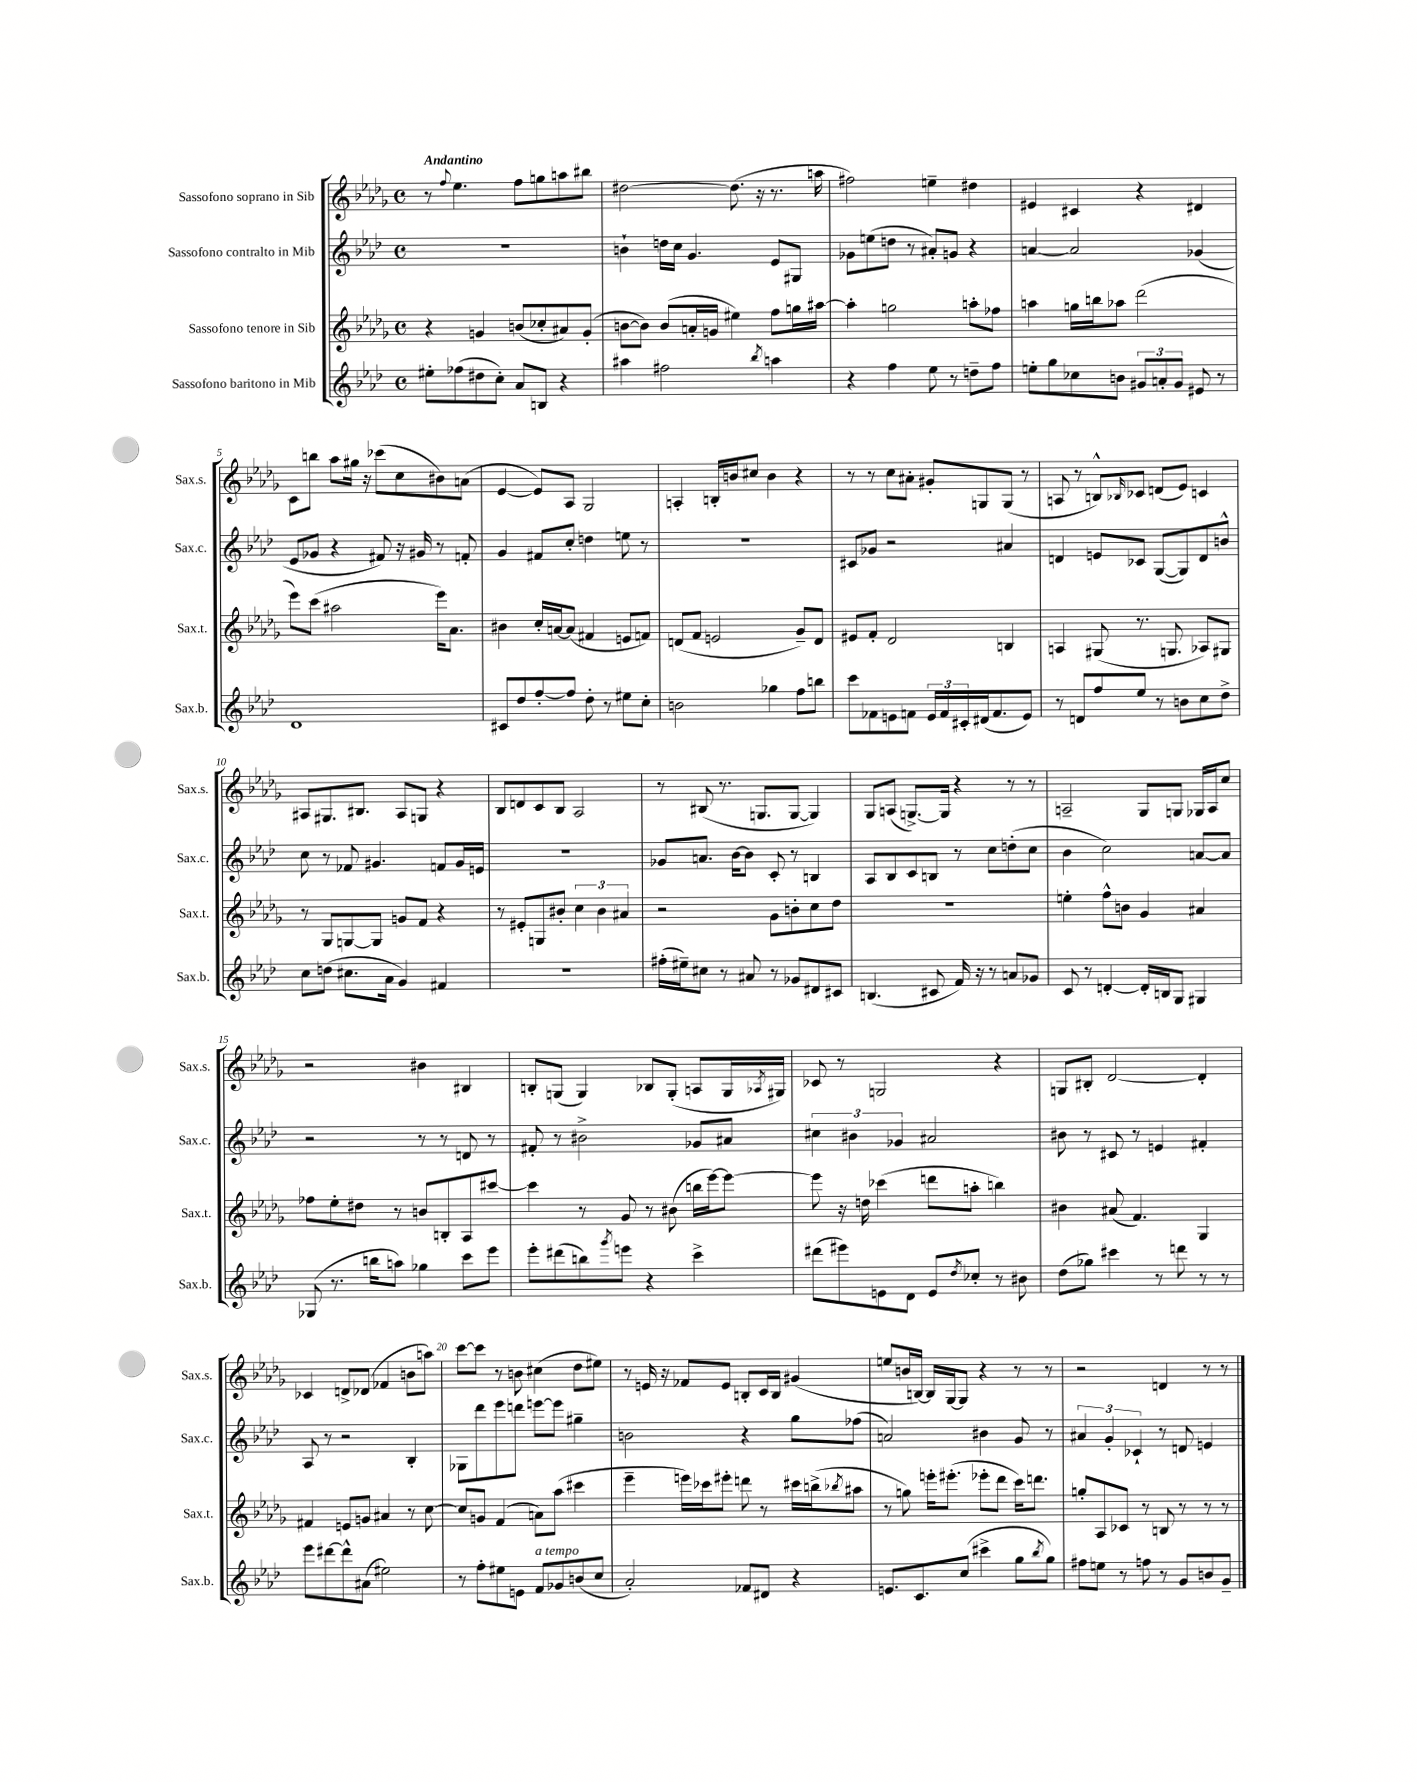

**kern	**kern	**kern	**kern
*part4	*part3	*part2	*part1
*staff4	*staff3	*staff2	*staff1
*I"Sassofono baritono in Mib	*I"Sassofono tenore in Sib	*I"Sassofono contralto in Mib	*I"Sassofono soprano in Sib
*I'Sax.b.	*I'Sax.t.	*I'Sax.c.	*I'Sax.s.
*clefG2	*clefG2	*clefG2	*clefG2
*k[b-e-a-d-]	*k[b-e-a-d-g-]	*k[b-e-a-d-]	*k[b-e-a-d-g-]
*M4/4	*M4/4	*M4/4	*M4/4
*met(c)	*met(c)	*met(c)	*met(c)
=1	=1	=1	=1
!	!	!	!LO:TX:a:B:t=Andantino
8ee#X'\L	4r	1r	8r
.	.	.	8qqff/
(8ff-X\	.	.	4.ee-\
8dd#X\	4gn/	.	.
8cc'\J)	.	.	.
8a-/L	(8bn/L	.	8ff\L
8Bn/J	8cc-X'/	.	8ggn\
4r	8a#X/)	.	8aan\
.	(8g'/J	.	8bb#X\J
=2	=2	=2	=2
4aa#X\	[8bn\L	4bn`\	[2dd#X\
.	8b\J])	.	.
2ff#X\	(8b/L	16ddn\LL	.
.	.	16cc\JJ	.
.	16an'/L	4.g/	.
.	16gn/JJ	.	.
.	4ee#X\)	.	(8.dd#\]
.	.	.	16r
8qbb-/	.	.	.
4aan\	8ff\L	8e-/L	8.r
.	16ggn\L	8G#X/J	.
.	[16aa#X\JJ	.	16aan\
=3	=3	=3	=3
4r	4aa#'\]	8g-X\L	2ff#X\)
.	.	(8een\	.
4ff\	2ggn\	8ddn\J	.
.	.	8r	.
8ee-\	.	8a#X'/L)	4een~\
8r	.	8gn/J	.
8ddn~\L	8aan'\L	4r	4dd#X\
8ff\J	8ff-X\J	.	.
=4	=4	=4	=4
8een'\L	4aan\	[4an/	4e#X/
8gg\	.	.	.
8cc-X\	16ggn\LL	2a/]	4c#X/
.	16bbn\J	.	.
8bn\J	8aa-X\J	.	.
12g#X/L	(2ddd-\	.	4r
12an'/	.	.	.
12g#/J	.	.	.
8e#X/	.	(4g-X/	4d#X/
8r	.	.	.
!!LO:LB:g=z
=5	=5	=5	=5
1d-	8eee-\L)	8e-/L	8c\L
.	(8ccc\J	8g-X/J	8bbn\J
.	2aa#X\	4r	8aa-\L
.	.	.	16gg#X\Jk
.	.	.	16r
.	.	8f#X/)	(8ccc-X\L
.	.	16r	8cc\
.	.	16g#X/	.
.	16eee-\KL)	8r	8b#X\)
.	8.a-\J	.	.
.	.	8fn'/	(8an\J
=6	=6	=6	=6
8c#X/L	4b#X\	4g/	[4e-/
8dd-/	.	.	.
[8ff'/	16cc'/LL	8f#X/L	8e-/L])
.	[16an/J	.	.
8ff/J]	(8a/J]	8cc'/J	8A-/J
8dd-'\	4f#X/	4ddn\	2G-/
8r	.	.	.
8ee#X\L	8en/L	8een\	.
8cc'\J	8fn/J)	8r	.
=7	=7	=7	=7
2bn\	(8dn/L	1r	4An'/
.	8f/J	.	.
.	2en/	.	16Bn'/LL
.	.	.	16bn/J
.	.	.	8cc#X/J
4gg-X\	.	.	4b\
8ff\L	8g-~/L)	.	4r
8bbn\J	8d/J	.	.
=8	=8	=8	=8
8ccc\L	8e#X/L	8c#X/L	8r
8f-X\	8f'/J	8g-X/J	8r
8en\	2d-/	2r	8cc\L
8fn\J	.	.	8a#X'\J
24e/LL	.	.	8g#X'/L
24f/	.	.	.
24c#X'/	.	.	.
(16d#X/J	.	.	8Gn/
8.f/	.	.	.
.	4Bn/	4a#X/	(8G/J
8e/J)	.	.	8r
=9	=9	=9	=9
8r	4An/	4dn/	8An/
8dn/L	.	.	8r
8ff/	(8G#X/	8en/L	8Bn^^/L)
.	.	.	16qqB-X/
8ee-/J	8.r	8c-X/J	8c-X/J
8r	.	([8G/L	(8dn/L
.	8.Gn/	.	.
8bn\L	.	8G/])	8e-/J)
8cc\	8A-X/L)	8d/	4cn/
8dd-^\J	8G#X/J	8bn^^/J	.
!!LO:LB:g=z
=10	=10	=10	=10
8cc\L	8r	8cc\	8A#X/L
(8ddn\J	8G-/L	8r	8.G#X/
8.cc#X\L	[8Gn/	8f-X/	.
.	.	.	8.B#X/J
.	8G/J]	4.g#X/	.
16a-\Jk	.	.	.
4g/)	8gn/L	.	8A#/L
.	8f/J	.	8Gn/J
4f#X/	4r	8fn/L	4r
.	.	16g#/L	.
.	.	16en/JJ	.
=11	=11	=11	=11
1r	8r	1r	8B-/L
.	8e#X'/L	.	8dn/
.	8Gn/	.	8c/
.	8b#X'/J	.	8B-/J
.	6cc\	.	2A-/
.	6b#\	.	.
.	6a#X/	.	.
=12	=12	=12	=12
(16ff#X'\LL	2r	8g-X/L	8r
16ee#X~\J)	.	.	.
8cc#X\J	.	8.an/J	(8B#X/
8r	.	.	8.r
.	.	[16b-\KL	.
8a#X/	.	8b-\J]	.
.	.	.	8.Gn/L
8r	8g-\L	8c'/	.
8g-X/L	8bn'\	8r	[8G/J
8d#X/	8cc\	4Bn/	4G/])
8c#X/J	8dd-\J	.	.
=13	=13	=13	=13
(4.Bn/	1r	8A-/L	8G-/L
.	.	8B-/	(8An/J
.	.	8c/	[8.Gn^/L)
8c#X/	.	8Bn/J	.
.	.	.	16G/Jk]
16f/)	.	8r	4r
16r	.	.	.
8r	.	8cc\L	.
8an/L	.	(8ddn'\	8r
8g-X/J	.	8cc\J	8r
=14	=14	=14	=14
8c/	4een'\	4b-\	2An~/
8r	.	.	.
[4dn'/	8ff^^\L	2cc\)	.
.	8bn\J	.	.
16d'/LL]	4g-/	.	8G-/L
16Bn/J	.	.	.
8G/J	.	.	8Gn/J
4G#X/	4a#X/	[8an/L	16G-X/LL
.	.	.	16A/J
.	.	8a/J]	8cc/J
!!LO:LB:g=z
=15	=15	=15	=15
(8G-X/	8ff-X\L	2r	2r
8.r	8ee-'\	.	.
.	8dd#X\J	.	.
16bbn\KL	.	.	.
8aan\J)	8r	.	.
4gg-X\	8bn/L	8r	4b#X\
.	8Bn'/	8r	.
8ccc\L	8A-/	8dn/	4B#X/
8eee-\J	[8ccc#X/J	8r	.
=16	=16	=16	=16
8eee-'\L	4ccc#\]	8f#X'/	8Bn'/L
(8ddd#X\	.	8r	(8Gn/J
8bbn\)	8r	2b#X^\	4G/)
8qggg/	.	.	.
8eeen\J	8g-/	.	.
4r	8r	.	8B-X/L
.	(8b#X\	.	(8G'/J
4ccc^\	16bbn\LL	8g-X/L	8An/L
.	[16eee-\J)	.	.
.	8eee-\J_	8a#X/J	16G/L
.	.	.	8qA-X/
.	.	.	16G#X/JJ)
=17	=17	=17	=17
(8ddd#X\L	8eee-\]	6cc#X\	8c-X/
8eee#X\)	16r	.	8r
.	.	6b#X\	.
.	16ddn\	.	.
8en\	(4ccc-X\	.	2Gn/
.	.	6g-X/	.
8d-\J	.	.	.
8e/L	8dddn\L	2a#X/	.
8qdd-/	.	.	.
8cc-X'/J	8aan'\J	.	.
8r	4bbn\)	.	4r
8b#X\	.	.	.
=18	=18	=18	=18
(8dd-\L	4b#X\	8b#X\	8Gn/L
8gg-X\J)	.	8r	8B#X'/J
4ccc#X\	(8a#X/	8c#X/	[2d-/
.	4.f/)	8r	.
8r	.	4en/	.
8dddn\	.	.	.
8r	4G-/	4f#X'/	4d-'/]
8r	.	.	.
!!LO:LB:g=z
=19	=19	=19	=19
8eee-\L	4f#X/	8A-/	4c-X/
[8ddd#X\	.	8r	.
8ddd#^^\]	8en/L	2r	8dn^/L
(8a#X\J	8gn/J	.	(8d-X/J
2ee#X\)	4a#X/	.	4f-X/
.	8r	4B-'/	8bn\L
.	[8cc\	.	8aan\J)
=20	=20	=20	=20
8r	8cc/L]	8G-X\L	[8ccc\L
8ff'\L	8gn/J	8ddd-\	8ccc\J]
8ee#X\	(4f/	8eee-\	8r
8en\J	.	8dddn\J	8bn\
!LO:TX:a:i:t=a tempo	!	!	!
8f/L	8an\L)	[8eeen\L	(4cc#X\
8g-X/	(8aa-\J	8eee\J]	.
(8bn/	4ccc#X\	4gg#X~\	8dd-\L
8cc/J	.	.	8ee#X\J)
=21	=21	=21	=21
2a-'/)	4eee-~\	2bn\	8r
.	.	.	16en/
.	.	.	16r
.	16eeen\LL)	.	8f-X/L
.	16ccc-X\J	.	.
.	8eee#X'\J	.	8e/J
8f-X/L	8dddn\	4r	8Bn'/L
8d#X/J	8r	.	16c/L
.	.	.	16B/JJ
4r	16ccc#X\LL	8gg\L	(4g#X/
.	(16bbn^\J	.	.
.	8qbb-X/	.	.
.	8aa#X\J	(8ff-X\J	.
=22	=22	=22	=22
8.en/L	8r	2an/)	8een/L
.	8ggn\)	.	16bn/L
8.c/	.	.	[16Bn/JJ)
.	16eeen'\KL	.	16B/LL]
.	(8.eee#X'\J	.	[16G-/J
(8cc/J	.	.	8G-/J]
4ccc#X^\	8eee-X'\L	4b#X\	4r
.	8ddd-\J	.	.
8gg\L	16ccc\KL)	8g/	8r
.	8.dddn\J	.	.
8qbb-/	.	.	.
8gg\J)	.	8r	8r
=23	=23	=23	=23
8ff#X\L	8ggn'/L	6a#X/	2r
8een\J	8A-/	.	.
.	.	6g'/	.
8r	8c-X/J	.	.
.	.	6c-X`/	.
8ffn\	8r	.	.
8r	8Bn/	8r	4dn/
8g/L	8r	8dn/	.
8bn/	8r	4en/	8r
8g~/J	8r	.	8r
==	==	==	==
*-	*-	*-	*-
